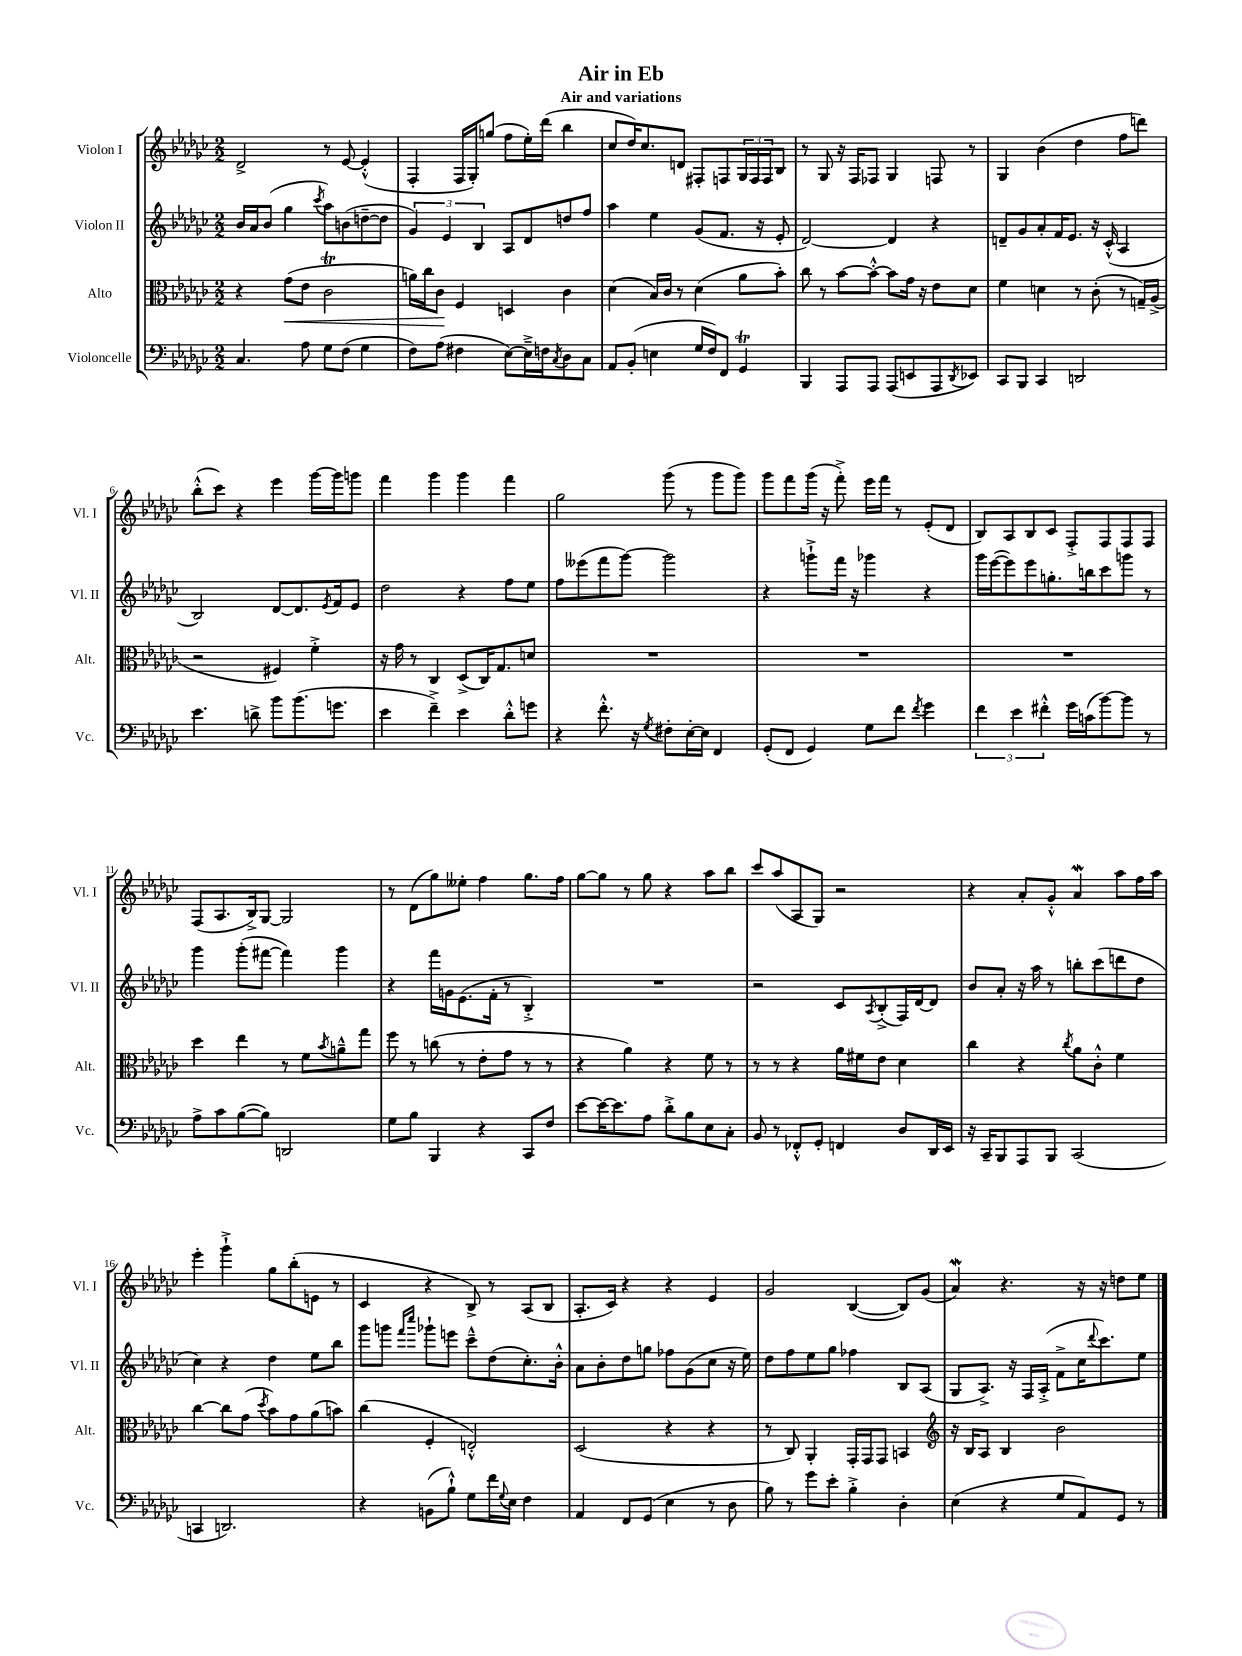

**kern	**kern	**dynam	**kern	**kern
*part4	*part3	*part3	*part2	*part1
*staff4	*staff3	*staff3	*staff2	*staff1
*I"Violoncelle	*I"Alto	*	*I"Violon II	*I"Violon I
*I'Vc.	*I'Alt.	*	*I'Vl. II	*I'Vl. I
*clefF4	*clefC3	*	*clefG2	*clefG2
*k[b-e-a-d-g-c-]	*k[b-e-a-d-g-c-]	*	*k[b-e-a-d-g-c-]	*k[b-e-a-d-g-c-]
*M2/2	*M2/2	*	*M2/2	*M2/2
=1	=1	=1	=1	=1
4.C-/	4r	.	16b-/LL	2d-^/
.	.	.	16a-/J	.
.	.	.	(8b-/J	.
!	!	!LO:HP:b	!	!
.	(8g-\L	<	4gg-\	.
8A-\	8e-\J	.	.	.
.	.	.	8qccc-/	.
8G-\L	2c-T\	.	8aa-\L)	8r
(8F\J	.	.	(8bn\	[8e-/
4G-\	.	.	[8ddn~\	(4e-'^^/]
.	.	.	8dd\J]	.
=2	=2	=2	=2	=2
8F\L)	16an\LL)	.	6g-/)	4F'/
.	16cc-\J	.	.	.
(8A-\J	8c-\J	.	.	.
.	.	.	6e-/	.
4F#X\	4F/	[	.	16F/LL
.	.	.	.	16G-'/J)
.	.	.	6B-/	.
.	.	.	.	(8ggn/J
[8E-\L)	4Dn/	.	8A-/L	8ff\L
16E-~^\L]	.	.	8d-/	16ee-'\L)
16Fn\J	.	.	.	(16ddd-\JJ
8qC-/	.	.	.	.
8D-\	4c-\	.	8ddn/	4bb-\
8C-\J	.	.	8ff/J	.
=3	=3	=3	=3	=3
8AA-/L	(4d-\	.	4aa-\	8cc-/L
(8BB-'/J	.	.	.	16dd-/K)
.	.	.	.	8.cc-/
4En\	16B-/LL)	.	4ee-\	.
.	16c-/JJ	.	.	.
.	8r	.	.	8dn/J
16G-/LL	(4d-\	.	(8g-/L	8F#X'/L
16F/J)	.	.	.	.
8FF/J	.	.	8.f/J	8Fn/
4GG-T/	8a-\L	.	.	24G-/L
.	.	.	.	24F/
.	.	.	16r	.
.	.	.	.	24F/J
.	8b-'\J)	.	8e-'/	8B-/J
=4	=4	=4	=4	=4
4BBB-/	8cc-\	.	[2d-/)	8r
.	8r	.	.	8G-/
8AAA-/L	[8b-\L	.	.	16r
.	.	.	.	16F/KL
8AAA-/J	8b-'^^\J_	.	.	8F-X/J
(8AAA-/L	8b-\L]	.	4d-/]	4G-/
8EEn/	16g-\Jk	.	.	.
.	16r	.	.	.
8AAA-/	8e-\L	.	4r	8Fn/
8qDD-/	.	.	.	.
8EE-X/J)	8d-\J	.	.	8r
=5	=5	=5	=5	=5
8CC-/L	4f\	.	8dn~/L	4G-/
8BBB-/J	.	.	8g-/	.
4CC-/	4dn\	.	8a-'/	(4b-\
.	.	.	16f/K	.
.	.	.	8.e-/J	.
2DDn/	8r	.	.	4dd-\
.	(8c-'\	.	16r	.
.	.	.	(16c-'^^/	.
.	8r	.	4A-/	8ff\L
.	16Gn~/LL)	.	.	8dddn\J)
.	(16A-^/JJ	.	.	.
!!LO:LB:g=z
=6	=6	=6	=6	=6
4.e-\	2r	.	2B-/)	(8bb-'^^\L
.	.	.	.	8ccc-\J)
.	.	.	.	4r
8dn^\	.	.	.	.
8b-\L	4F#X/)	.	[8d-/L	4eee-\
(8.b-\	.	.	8.d-/]	.
.	4f'^\	.	.	[16ggg-\LL
.	.	.	8qe-/	.
8.gn\J	.	.	16f/k	16ggg-\J]
.	.	.	8e-/J	8gggn\J
=7	=7	=7	=7	=7
4e-\	16r	.	2dd-\	4fff\
.	16g-\	.	.	.
.	8r	.	.	.
4f~^\)	4C-/	.	.	4ggg-\
4e-\	(8D-^/L	.	4r	4ggg-\
.	16C-/K)	.	.	.
.	8.G-/	.	.	.
8d-'^^\L	.	.	8ff\L	4fff\
8gn\J	8dn/J	.	8ee-\J	.
=8	=8	=8	=8	=8
4r	1r	.	8ff\L	2gg-\
.	.	.	(8eee--X\	.
8.f'^^\	.	.	8fff\	.
.	.	.	[8ggg-\J)	.
16r	.	.	.	.
8qG-/	.	.	.	.
8F#X'\L	.	.	2ggg-\]	(8ggg-\
[16E-'\L	.	.	.	8r
16E-\JJ]	.	.	.	.
4FF/	.	.	.	8ggg-\L
.	.	.	.	8ggg-\J)
=9	=9	=9	=9	=9
(8GG-'/L	1r	.	4r	8ggg-\L
8FF/J	.	.	.	8fff\
4GG-/)	.	.	8gggn`^\L	(16ggg-\Jk
.	.	.	.	16r
.	.	.	16fff\Jk	8fff'^\)
.	.	.	16r	.
8G-\L	.	.	4ggg-X\	16eee-\LL
.	.	.	.	16fff\JJ
8f\J	.	.	.	8r
8qf/	.	.	.	.
4g-\	.	.	4r	(8e-'/L
.	.	.	.	8d-/J
=10	=10	=10	=10	=10
6f\	1r	.	16ggg-\LL	8B-/L)
.	.	.	([16eee-\J	.
.	.	.	8eee-\])	8A-/
6e-\	.	.	.	.
.	.	.	8eee-\	8B-/
6f#X'^^\	.	.	.	.
.	.	.	8.ggn'\	8c-/J
16g-\LL	.	.	.	8F'^/L
(16cn\J	.	.	16bbn\k	.
[8b-\)	.	.	8ccc-\	8F/
8b-\J]	.	.	8gggn\J	8F/
8r	.	.	8r	8F/J
!!LO:LB:g=z
=11	=11	=11	=11	=11
8A-^\L	4dd-\	.	4ggg-\	(8F/L
8c-\	.	.	.	8.A-/
([8B-\	4ee-\	.	(8ggg-'\L	.
.	.	.	.	16B-^/k)
8B-\J])	.	.	[8fff#X\J	[8G-/J
2DDn/	8r	.	4fff#\])	2G-/]
.	8f\L	.	.	.
.	8qb-/	.	.	.
.	8an~^^\	.	4ggg-\	.
.	8gg-\J	.	.	.
=12	=12	=12	=12	=12
8G-\L	8ff\	.	4r	8r
8B-\J	8r	.	.	(8d-\L
4BBB-/	(8ccn\	.	16fff\LL	8gg-\)
.	.	.	16gn\J	.
.	8r	.	(8.e-\	8ee--X'\J
4r	8e-'\L	.	.	4ff\
.	.	.	16f'\Jk	.
.	8g-\J	.	8r	.
8CC-/L	8r	.	4B-'^/)	8.gg-\L
8F/J	8r	.	.	.
.	.	.	.	16ff\Jk
=13	=13	=13	=13	=13
[8e-\L	4r	.	1r	[8gg-\L
16e-\K_	.	.	.	8gg-\J]
8.e-\]	.	.	.	.
.	4a-\)	.	.	8r
8A-\J	.	.	.	8gg-\
8d-'^\L	4r	.	.	4r
8B-\	.	.	.	.
8E-\	8f\	.	.	8aa-\L
8C-'\J	8r	.	.	8bb-\J
=14	=14	=14	=14	=14
8BB-/	8r	.	2r	8ccc-/L
8r	8r	.	.	(8aa-/
8FF-X'^^/L	4r	.	.	8A-/
8GG-'/J	.	.	.	8G-/J)
4FFn/	16a-\LL	.	8c-/L	2r
.	16f#X\J	.	.	.
.	.	.	8qA-/	.
.	8e-\J	.	(8B-'^/	.
8D-/L	4d-\	.	16F/L)	.
.	.	.	[16d-/J	.
16DD-/L	.	.	8d-/J]	.
16EE-/JJ	.	.	.	.
=15	=15	=15	=15	=15
16r	4cc-\	.	8b-/L	4r
16CC-~/KL	.	.	.	.
8BBB-/	.	.	8a-'/J	.
8AAA-/	4r	.	16r	8a-'/L
.	.	.	16aa-\	.
8BBB-/J	.	.	8r	8g-'^^/J
.	8qcc-/	.	.	.
(2CC-/	8a-\L	.	8bbn'\L	4a-W/
.	8c-'^^\J	.	(8ccc-\	.
.	4f\	.	8dddn\	8aa-\L
.	.	.	8dd-\J	16ff\L
.	.	.	.	16aa-\JJ
!!LO:LB:g=z
=16	=16	=16	=16	=16
4CCn/	[4cc-\	.	4cc-\)	4eee-'\
2.DDn/)	8cc-\L]	.	4r	4ggg-`^\
.	(8g-\J	.	.	.
.	8qdd-/	.	.	.
.	8b-\L)	.	4dd-\	8gg-\L
.	8g-\	.	.	(8bb-'\
.	(8a-\	.	8ee-\L	8en\J
.	8bn\J)	.	8bb-\J	8r
=17	=17	=17	=17	=17
4r	(4cc-\	.	8ggg-\L	4c-/
.	.	.	8gggn\J	.
.	.	.	16qqfff/LL	.
.	.	.	16qqcccc-/JJ	.
(8BBn\L	4F'/	.	8ggg-X`\L	4r
8B-`^^\J)	.	.	8eeen\J	.
8G-\L	2En'^^/)	.	8ccc-~^^\L	8B-^/)
16f\L	.	.	(8dd-\	8r
8qqG-/	.	.	.	.
16E-\JJ	.	.	.	.
4F\	.	.	8.cc-'\)	(8A-/L
.	.	.	.	8B-/J
.	.	.	16b-'^^\Jk	.
=18	=18	=18	=18	=18
4AA-/	(2D-/	.	8a-\L	8.A-'/L
.	.	.	8b-'\	.
.	.	.	.	16c-/Jk)
8FF/L	.	.	8dd-\	4r
(8GG-/J	.	.	8ggn\J	.
4E-\	4r	.	8ff-X\L	4r
.	.	.	(8g-\	.
8r	4r	.	8cc-\J	4e-/
8D-\	.	.	16r	.
.	.	.	16ee-\)	.
=19	=19	=19	=19	=19
8B-\)	8r	.	8dd-\L	2g-/
8r	8C-/)	.	8ff\	.
8g-\L	4AA-'/	.	8ee-\	.
8e-'\J	.	.	8gg-\J	.
4B-'^\	16GG-'/LL	.	4ff-X\	([4B-/
.	16GG-/J	.	.	.
.	8GG-/J	.	.	.
4D-'\	4BBn/	.	8B-/L	8B-/L])
.	.	.	(8A-/J	(8g-/J
=20	=20	=20	=20	=20
*	*clefG2	*	*	*
(4E-\	16r	.	8G-/L	4a-W/)
.	16B-/KL	.	.	.
.	8A-/J	.	8.A-^/J)	.
4r	4B-/	.	.	4.r
.	.	.	16r	.
.	.	.	16F/LL	.
.	.	.	(16A-'^/JJ	.
8G-/L	2b-\	.	8f^\L	.
8AA-/)	.	.	16cc-\K	16r
.	.	.	8qqddd-/	.
.	.	.	8.ccc-\)	16r
8GG-/J	.	.	.	8ddn\L
8r	.	.	8ee-\J	8ee-\J
==	==	==	==	==
*-	*-	*-	*-	*-
